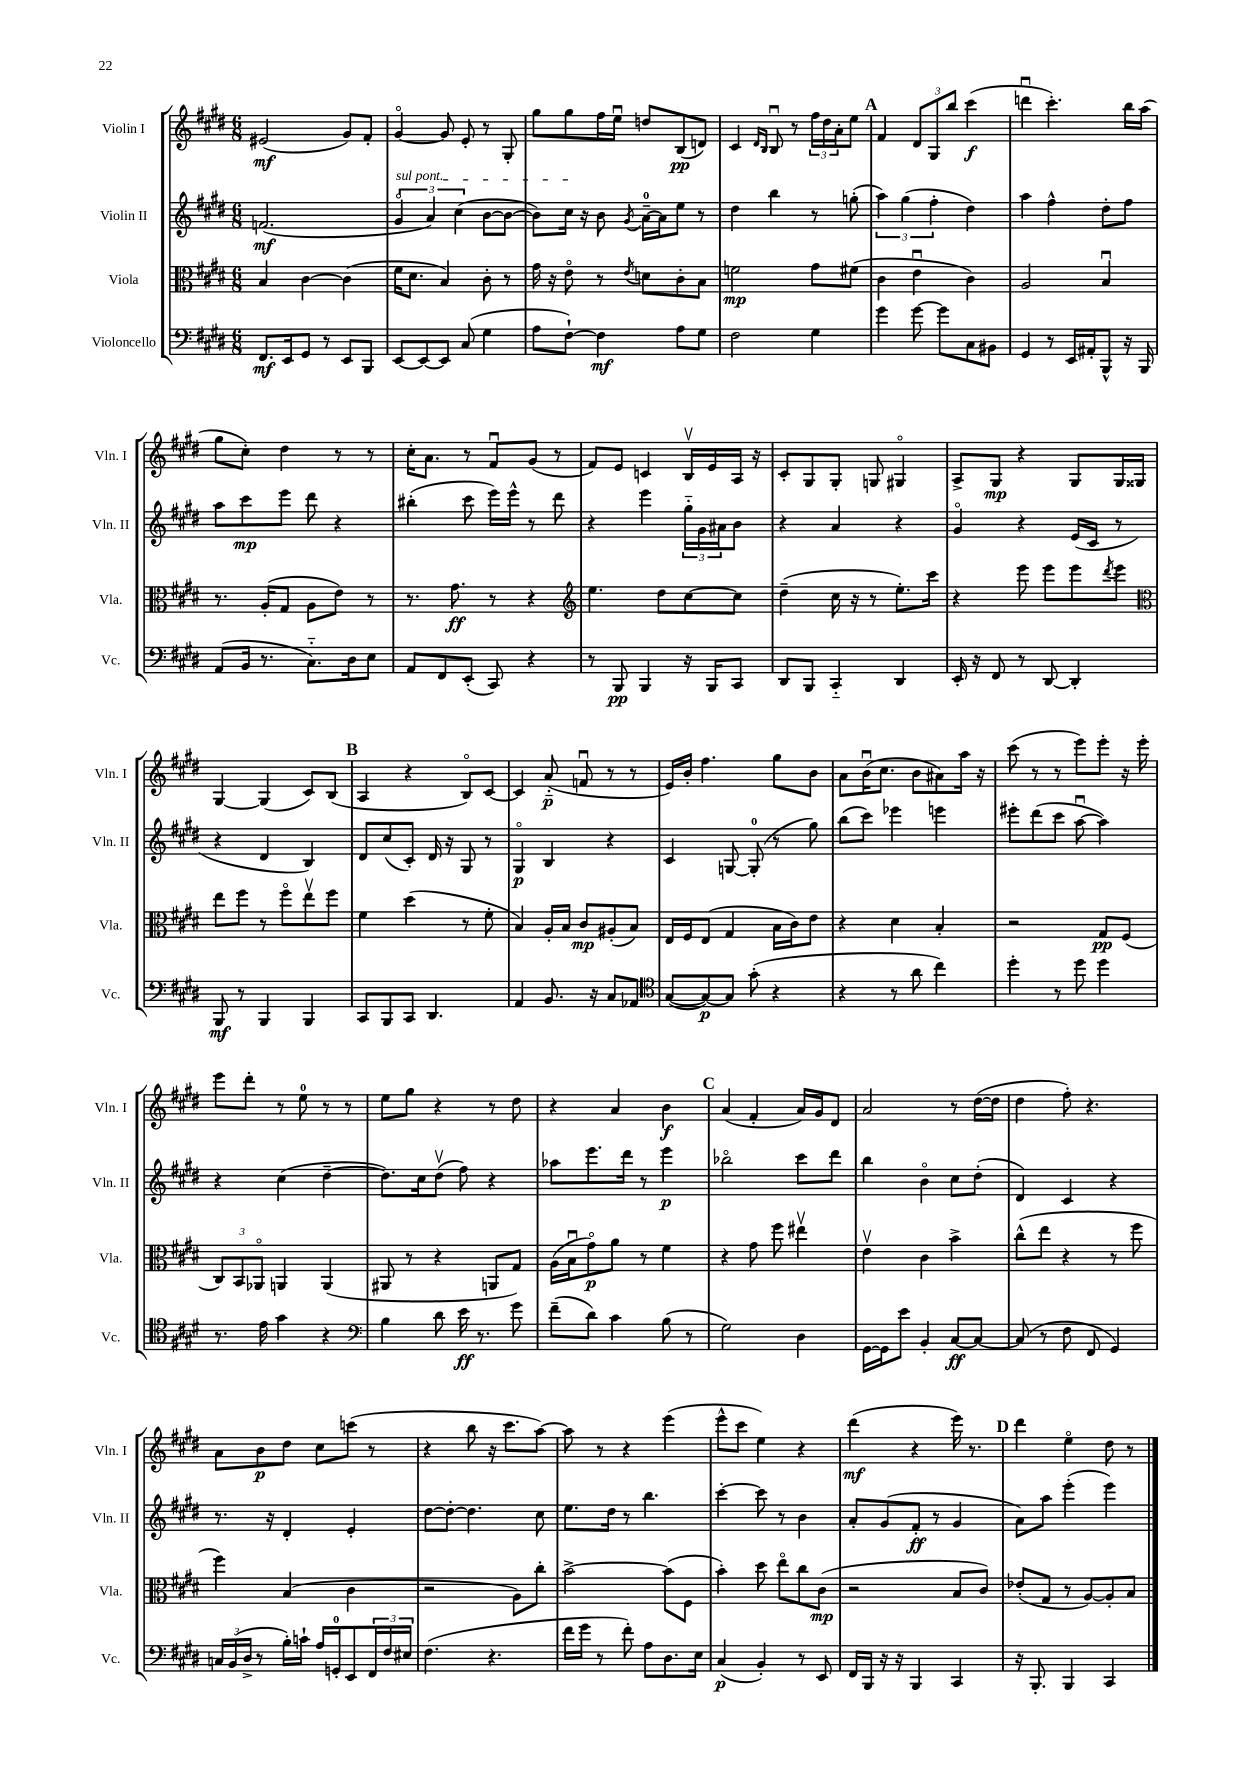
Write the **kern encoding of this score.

**kern	**kern	**kern	**kern
*staff4	*staff3	*staff2	*staff1
*clefF4	*clefC3	*clefG2	*clefG2
*k[f#c#g#d#]	*k[f#c#g#d#]	*k[f#c#g#d#]	*k[f#c#g#d#]
*M6/8	*M6/8	*M6/8	*M6/8
8.FF#/L	4B/	(2.f/	(2e#/
16EE/k	.	.	.
8GG#/J	[4c#\	.	.
8r	.	.	.
8EE/L	(4c#\]	.	8g#/L)
8BBB/J	.	.	8f#'/J
=	=	=	=
[8EE/L	16f#\LK	6g#o/	[4g#o/
.	8.d#\J	.	.
8EE/_	.	.	.
.	.	6a/)	.
8EE/]J	4B/)	.	8g#/]
.	.	(6cc#\	.
(8C#/	.	.	8e'/
4G#\	8c#'\	[8b\L	8r
.	8r	8b\_J	8G#'/
=	=	=	=
8A\L	16g#\	8b\]L)	8gg#\L
.	16r	.	.
[8F#`\J)	8eo\	16cc#\Jk	8gg#\
.	.	16r	.
4F#\]	8r	8b\	16ff#\L
.	.	.	16eeu\JJ
.	8qe/	8qg#/	.
.	8d\L	[16a~\LL	8dd/L
.	.	16a\]J	.
8A\L	8c#'\	8ee\J	(8B/
8G#\J	8B\J	8r	8d/J)
=	=	=	=
2F#\	2f\	4dd#\	4c#/
.	.	.	16qqd#/LL
.	.	.	16qqB/JJ
.	.	4bb\	8Bu/
.	.	.	8r
4G#\	8g#\L	8r	24ff#\LL
.	.	.	24dd#\
.	.	.	24a'\J
.	(8f#\J	(8gg'\	8ee\J
=	=	=	=
4g#\	4c#\	6aa\)	4f#/
.	.	(6gg#\	.
[8g#\	4eu\	.	12d#/L
.	.	6ff#'\	12G#/
8g#\]L	.	.	.
.	.	.	12bb/J
8C#\	4c#\)	4dd#\)	(4ccc#\
8BB#\J	.	.	.
=	=	=	=
4GG#/	2A/	4aa\	4dddu\
8r	.	4ff#^^\	4.ccc#'\)
16EE/LL	.	.	.
16AA#'/J	.	.	.
8BBB^^/J	4Bu/	8dd#'\L	.
16r	.	8ff#\J	16bb\LL
16BBB/	.	.	(16aa\JJ
=	=	=	=
(8AA/L	8.r	8aa\L	8gg#\L
16BB/Jk	.	8ccc#\	8cc#'\J)
8.r	(16A'/LK	.	.
.	8G#/J	8eee\J	4dd#\
8.C#'~\L)	8A\L	8ddd#\	.
.	8e\J)	4r	8r
16D#\k	.	.	.
8E\J	8r	.	8r
=	=	=	=
8AA/L	8.r	(4bb#'\	16cc#'\LK
.	.	.	8.a\J
8FF#/	.	.	.
.	8.g#\	.	.
(8EE'/J	.	8ccc#\	8r
8CC#/)	8r	16eee\LL)	8f#u/L
.	.	16eee^^\JJ	.
4r	4r	8r	(8g#/J
.	.	8ddd#\	8r
=	=	=	=
*	*clefG2	*	*
8r	4.ee\	4r	8f#/L)
8BBB/	.	.	8e/J
4BBB/	.	4eee\	4c/
.	8dd#\L	.	.
16r	[8cc#\	24gg#'~\LL	16Bv/LL
.	.	24g#\	.
16BBB/LK	.	.	16e/
.	.	24a#\J	.
8CC#/J	8cc#\]J	8b\J	16A/JJ
.	.	.	16r
=	=	=	=
8DD#/L	(4dd#~\	4r	8c#'/L
8BBB/J	.	.	8G#/
4CC#'~/	16cc#\	4a/	8G#'/J
.	16r	.	.
.	8r	.	8G/
4DD#/	8.ee'\L)	4r	4G#o/
.	16ccc#\Jk	.	.
=	=	=	=
16EE'/	4r	4g#o/	8A^/L
16r	.	.	.
8FF#/	.	.	8G#/J
8r	8eee\	4r	4r
[8DD#/	8eee\L	.	.
4DD#'/]	8eee\	(16e/LL	8G#/L
.	.	16c#/JJ	.
.	8qddd#/	.	.
.	8eee\J	8r	16G#/L
.	.	.	16G##/JJ
=	=	=	=
*	*clefC3	*	*
8BBB/	8ee\L	4r	[4G#/
8r	8ff#\J	.	.
4BBB/	8r	4d#/	(4G#/]
.	8ff#o\L	.	.
4BBB/	8eev\	4B/)	8c#/L)
.	8ff#\J	.	(8B/J
=	=	=	=
8CC#/L	4f#\	8d#/L	4A/
8BBB/	.	(8cc#/	.
8CC#/J	(4dd#\	8c#'/J)	4r
4.DD#/	.	16d#/	.
.	.	16r	.
.	8r	8G#/	8Bo/L)
.	8f#'\	8r	[8c#/J
=	=	=	=
4AA/	4B/)	4G#o/	4c#/]
8.BB/	16A'/LL	4B/	(8a'~/
.	16B/JJ	.	.
.	8c#/L	.	8fu/
16r	.	.	.
8C#/L	(8A#'/	4r	8r
8AA-/J	8B/J)	.	8r
=	=	=	=
*clefC4	*	*	*
([8G#/L	16E/LL	4c#/	16e/LL)
.	16F#/J	.	16b'/JJ
8G#/_)	(8E/J	.	4.ff#\
8G#/]J	4G#/	[8G/	.
(8g#'\	.	(8G'/]	.
4r	16B\LL	8r	8gg#\L
.	16c#\J)	.	.
.	8e\J	8gg#\)	8b\J
=	=	=	=
4r	4r	(8bb\L	8a\L
.	.	8ccc#\J)	(16bu\K
.	.	.	8.cc#\J
8r	4d#\	4eee-\	.
8a\	.	.	8b\L
4cc#\)	4B'/	4eee\	8a#\)
.	.	.	16aa\Jk
.	.	.	16r
=	=	=	=
4dd#'\	2r	8eee#'\L	(8ccc#\
.	.	(8ddd#\	8r
8r	.	8ccc#\J	8r
8dd#\	.	[8aau\	8eee\L)
4dd#\	8G#/L	4aa\])	8eee'\J
.	(8F#/J	.	16r
.	.	.	16eee'\
=	=	=	=
8.r	12C#/L)	4r	8eee\L
.	12BB/	.	.
.	.	.	8ddd#'\J
.	12AA-o/J	.	.
16e\	.	.	.
4g#\	4AA/	(4cc#\	8r
.	.	.	8ee\
4r	(4AA/	[4dd#~\	8r
.	.	.	8r
=	=	=	=
*clefF4	*	*	*
4B\	8AA#/	8.dd#\]L)	8ee\L
.	8r	.	8gg#\J
.	.	16cc#\k	.
8d#\	4r	(8dd#v\J	4r
16e\	.	8ff#\)	.
8.r	.	.	.
.	8AA/L	4r	8r
8g#\	8G#/J)	.	8dd#\
=	=	=	=
(8f#~\L	(16A\LL	8aa-\L	4r
.	16Bu\J	.	.
8d#\J)	8g#o\)	8.eee\	.
4c#\	8a\J	.	4a/
.	.	16ddd#\Jk	.
.	8r	8r	.
(8B\	4f#\	4eee\	4b\
8r	.	.	.
=	=	=	=
2G#\)	4r	2bb-o\	(4a/
.	8g#\	.	4f#'/
.	8ff#\	.	.
4D#\	4ee#v\	8ccc#\L	16a/LL)
.	.	.	16g#/J
.	.	8ddd#\J	8d#/J
=	=	=	=
[16GG#\LL	4ev\	4bb\	2a/
16GG#\]J	.	.	.
8e\J	.	.	.
4BB'/	4c#\	4bo\	.
[8C#/L	4b^\	8cc#\L	8r
8C#/_J	.	(8dd#'\J	([16dd#\LL
.	.	.	16dd#\]JJ
=	=	=	=
(8C#/]	(8cc#^^\L	4d#/)	4dd#\
8r	8ee\J	.	.
8F#\	4r	4c#/	8ff#'\)
8FF#/	.	.	4.r
4GG#/)	8r	4r	.
.	8ff#\	.	.
=	=	=	=
24C/LL	4ff#\)	8.r	8a\L
(24BB/	.	.	.
24D#^/JJ	.	.	.
8r	.	.	8b\
.	.	16r	.
16B'\LL)	(4B/	4d#'/	8dd#\J
16c`\JJ	.	.	.
16A/LL	.	.	8cc#\L
16GG'/J	.	.	.
8EE/	4c#\	4e'/	(8ccc\J
24FF#/L	.	.	8r
24F#/	.	.	.
24E#/JJ	.	.	.
=	=	=	=
(4.F#\	2r	[8dd#\L	4r
.	.	8dd#'\_J	.
.	.	4.dd#\]	8bb\
4.r	.	.	16r
.	.	.	8.ccc#\L
.	8A\L)	.	.
.	8cc#'\J	8cc#\	[8aa\J)
=	=	=	=
16f#\LL	[2b^\	8.ee\L	8aa\]
16g#\JJ	.	.	.
8r	.	.	8r
.	.	16dd#\Jk	.
8f#'\)	.	8r	4r
8A\L	.	4.bb\	.
8.D#\	(8b\]L	.	(4eee\
.	8F#\J	.	.
16E\Jk	.	.	.
=	=	=	=
(4C#/	4b'\)	[4ccc#'\	8eee^^\L
.	.	.	8ccc#\J
4BB'/)	8dd#\	8ccc#\]	4ee\)
.	8eeo\L	8r	.
8r	8cc#\	4b\	4r
8EE/	(8c#\J	.	.
=	=	=	=
16FF#/LL	2r	8a'/L	(4ddd#\
16BBB/JJ	.	.	.
16r	.	(8g#/	.
16r	.	.	.
4BBB/	.	8f#'/J	4r
.	.	8r	.
4CC#/	8B/L	4g#/	16eee\)
.	.	.	8.r
.	8c#/J)	.	.
=	=	=	=
16r	(8e-'/L	8a\L)	4ddd#\
8.BBB'/	.	.	.
.	8G#/J	8aa\J	.
4BBB/	8r	(4eee'\	4eeo\
.	[8A/L)	.	.
4CC#/	8A'/]	4eee\)	8dd#\
.	8B/J	.	8r
==	==	==	==
*-	*-	*-	*-
